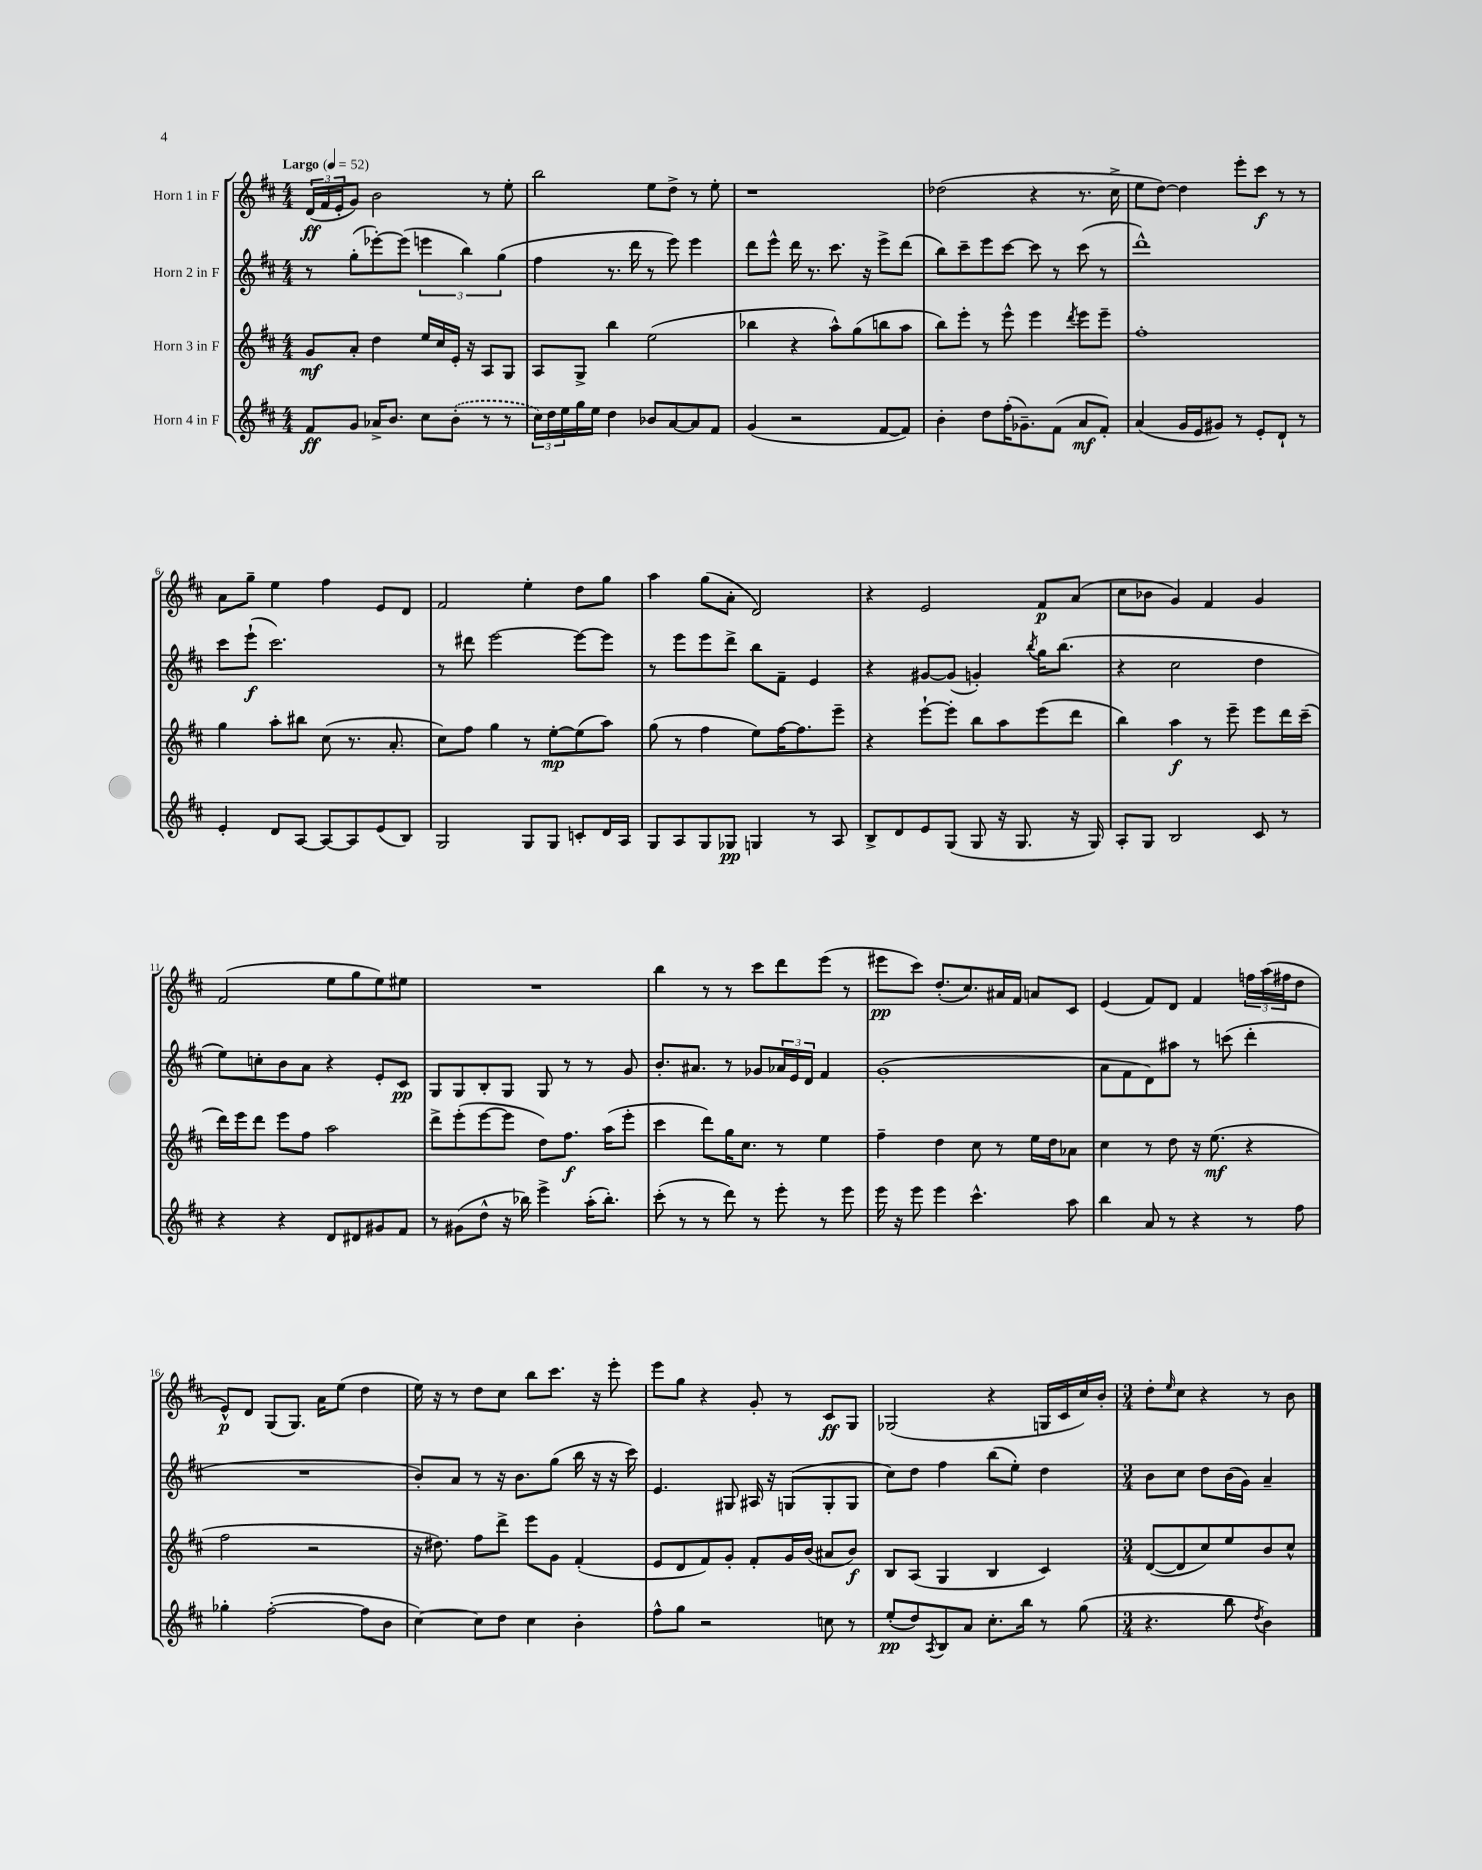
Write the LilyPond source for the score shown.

<<
\new StaffGroup <<
\new Staff = "s0" \with { instrumentName = "Horn 1 in F" } {
    \clef treble \key d \major \numericTimeSignature \time 4/4 \tempo "Largo" 4 = 52
    \tuplet 3/2 { d'16\ff( fis'16 e'16-. } g'8) b'2 r8 e''8-. |
    b''2 e''8 d''8-> r8 e''8-. |
    r1 |
    des''2( r4 r8. cis''16-> |
    e''8 d''8~) d''4 e'''8-. cis'''8\f r8 r8 |
    a'8 g''8-- e''4 fis''4 e'8 d'8 |
    fis'2 e''4-. d''8 g''8 |
    a''4 g''8( a'8-. d'2) |
    r4 e'2 fis'8\p a'8( |
    cis''8 bes'8 g'4) fis'4 g'4 |
    fis'2( e''8 g''8 e''8) eis''8 |
    R1 |
    b''4 r8 r8 cis'''8 d'''8 e'''8( r8 |
    eis'''8\pp cis'''8) d''8.-.( cis''8.) ais'16 fis'16 a'8 cis'8 |
    e'4( fis'8) d'8 fis'4 \tuplet 3/2 { f''16 a''16( fis''16 } d''8 |
    e'8-^\p) d'8 g8( g8.) a'16 e''8( d''4 |
    e''16) r16 r8 d''8 cis''8 b''8 cis'''8. r16 e'''8-. |
    e'''8 g''8 r4 g'8-. r8 cis'8\ff g8 |
    ges2( r4 g16 cis'16 cis''16) b'16-. |
    \numericTimeSignature \time 3/4 d''8-. \grace { e''16 } cis''8 r4 r8 b'8 \bar "|." |
}
\new Staff = "s1" \with { instrumentName = "Horn 2 in F" } {
    \clef treble \key d \major \numericTimeSignature \time 4/4
    r8 g''8-.( ees'''8~-.) ees'''8( \tuplet 3/2 { e'''4 b''4) g''4( } |
    fis''4 r8. d'''16 r8 e'''8) e'''4 |
    d'''8 e'''8-^ d'''16 r8. cis'''8. r16 e'''8-> d'''8( |
    b''8) cis'''8-- e'''8 cis'''8~ cis'''8 r8 cis'''8( r8 |
    d'''1-^) |
    cis'''8 e'''8-!\f( cis'''2.) |
    r8 dis'''8 e'''2~ e'''8~ e'''8 |
    r8 e'''8 e'''8 d'''8-> b''8 fis'8-- e'4 |
    r4 gis'8~ gis'8( g'4-.) \acciaccatura { b''8 } g''16 b''8.( |
    r4 cis''2 d''4 |
    e''8) c''8-. b'8 a'8 r4 e'8-. cis'8\pp |
    g8 g8 b8-. g8 g8 r8 r8 g'8 |
    b'8.-. ais'8. r8 ges'8 \tuplet 3/2 { aes'16 e'16 d'16 } fis'4 |
    g'1-.( |
    a'8 fis'8 d'8) ais''8 r8 c'''8( d'''4-. |
    R1 |
    b'8-.) a'8 r8 r16 b'8. g''8( b''16 r16 r16 cis'''16) |
    e'4. gis8 ais16 r16 g8( g8-. g8 |
    cis''8) d''8 fis''4 b''8( e''8-.) d''4 |
    \numericTimeSignature \time 3/4 b'8 cis''8 d''8 b'16( g'16) a'4-- \bar "|." |
}
\new Staff = "s2" \with { instrumentName = "Horn 3 in F" } {
    \clef treble \key d \major \numericTimeSignature \time 4/4
    g'8\mf a'8-. d''4 e''16 cis''16 e'16-. r16 a8 g8 |
    a8 g8-> b''4 e''2( |
    bes''4 r4 a''8-^) g''8( b''8 a''8 |
    b''8) e'''8-. r8 e'''8-^ e'''4 \acciaccatura { d'''8 } e'''8 e'''8-- |
    fis''1-. |
    g''4 a''8-. bis''8 cis''8( r8. a'8.-. |
    cis''8) fis''8 g''4 r8 e''8~-.\mp e''8( a''8) |
    g''8( r8 fis''4 e''8) fis''16~ fis''8. e'''8-- |
    r4 e'''8~-! e'''8-. b''8 a''8 e'''8( d'''8 |
    b''4) a''4\f r8 e'''8-- e'''8 d'''16 cis'''16--( |
    d'''16) e'''16 d'''8 e'''8 fis''8 a''2 |
    d'''8-> e'''8-.( e'''8~ e'''8 d''8) fis''8.\f a''16( e'''8-. |
    cis'''4 d'''8) g''16 cis''8. r8 e''4 |
    fis''4-- d''4 cis''8 r8 e''16 d''16 aes'8 |
    cis''4 r8 d''8 r16 e''8.\mf( r4 |
    fis''2 r2 |
    r16 dis''8.) fis''8 d'''8-> e'''8 g'8 fis'4-.( |
    e'8 d'8 fis'8) g'8-. fis'8-. g'16 b'16( ais'8 b'8\f) |
    b8 a8( g4 b4 cis'4) |
    \numericTimeSignature \time 3/4 d'8~( d'8 cis''8) e''8 b'8 cis''8-^ \bar "|." |
}
\new Staff = "s3" \with { instrumentName = "Horn 4 in F" } {
    \clef treble \key d \major \numericTimeSignature \time 4/4
    fis'8\ff g'8 aes'16-> b'8. cis''8 \once \slurDashed b'8-.( r8 r8 |
    \tuplet 3/2 { cis''16) d''16 e''16 } g''16 e''16 d''4 bes'8 a'8~ a'8 fis'8 |
    g'4( r2 fis'8~ fis'8) |
    b'4-. d''8 fis''16-.( ges'8.--) fis'8( a'8\mf fis'8-.) |
    a'4( g'16 e'16 gis'8) r8 e'8-. d'8-! r8 |
    e'4-. d'8 a8~ a8~ a8 e'8( b8) |
    g2 g8 g8 c'8-. d'16 a16 |
    g8 a8 g8 ges8\pp g4 r8 a8 |
    b8-> d'8 e'8 g8( g8 r16 g8. r16 g16) |
    a8-. g8 b2 cis'8 r8 |
    r4 r4 d'8 dis'8 gis'8 fis'8 |
    r8 gis'8( d''8-^ r16 bes''16) e'''4-> a''16-.( bes''8.-.) |
    cis'''8-.( r8 r8 d'''8) r8 e'''8-. r8 e'''8 |
    e'''16 r16 e'''8 e'''4 cis'''4.-^ a''8 |
    b''4 a'8 r8 r4 r8 fis''8 |
    ges''4-. fis''2~-.( fis''8 b'8 |
    cis''4~) cis''8 d''8 cis''4 b'4-. |
    fis''8-^ g''8 r2 c''8 r8 |
    e''8-.\pp( d''8) \acciaccatura { a8 } b8 a'8 cis''8.-. b''16 r8 g''8( |
    \numericTimeSignature \time 3/4 r4. b''8 \acciaccatura { d''8 } b'4) \bar "|." |
}
>>
>>
